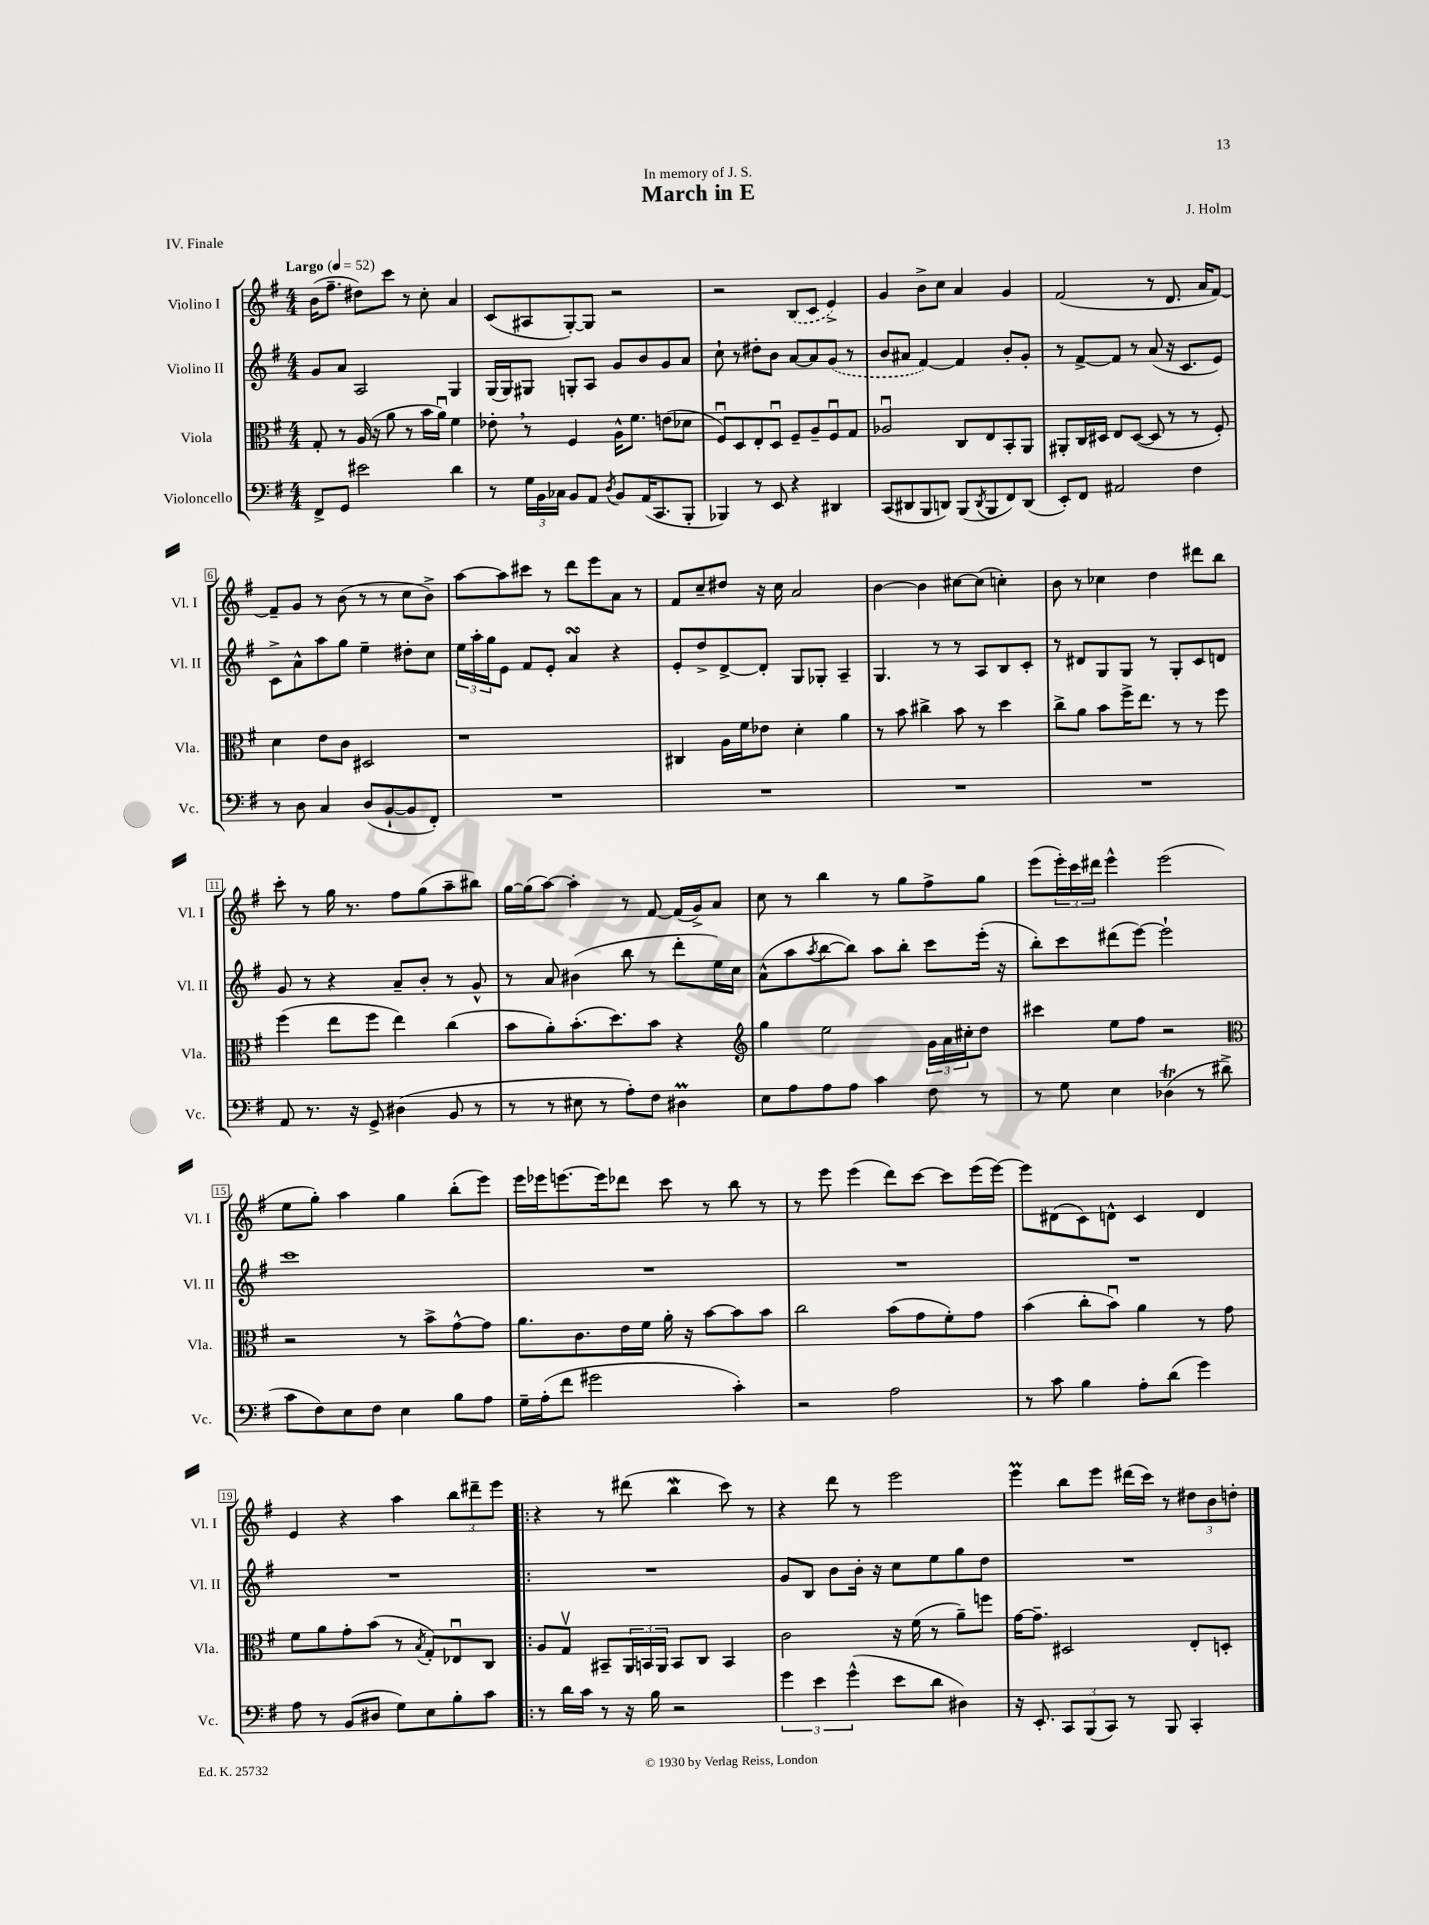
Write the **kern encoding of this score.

**kern	**kern	**kern	**kern
*staff4	*staff3	*staff2	*staff1
*clefF4	*clefC3	*clefG2	*clefG2
*k[f#]	*k[f#]	*k[f#]	*k[f#]
*M4/4	*M4/4	*M4/4	*M4/4
*MM52	*MM52	*MM52	*MM52
8FF#^	8G'	8g	(16b
.	.	.	8.ff#~
8GG	8r	8a	.
2e#	(16A	2A	8dd#)
.	16r	.	.
.	8a	.	8ccc
.	8r	.	8r
.	16b	.	8cc'
.	16au)	.	.
4d	4f#	4G	4a
=	=	=	=
8r	8e-'	(16G	(8c
.	.	16G)	.
24G	8r	8G#	8A#
24BB	.	.	.
24C-	.	.	.
8BB	4F#	8G'	[8G')
8AA	.	8A	8G]
8qD	.	.	.
8BB	16A^^	8g	2r
.	8.f#	.	.
(16AA	.	8b	.
8.CC	.	.	.
.	(8e	8g	.
8BBB'	8d-	8a	.
=	=	=	=
4BBB-)	8F#u)	8cc`	2r
.	8D	8r	.
8r	8E'	8dd#'	.
8EE	8Du	8b	.
4r	8F#~	[8a	(8B
.	8A~	8a]	8c
4DD#	8F#u	(8g	4e^)
.	8G	8r	.
=	=	=	=
(8CC	2A-u	8b	4g
8DD#	.	8a#	.
8BBB	.	[4f#)	8b^
8DD)	.	.	8cc
(8BBB	8C	4f#]	4a
8qDD	.	.	.
8BBB	8E	.	.
8FF#)	8BB'	8b'	4g
(8DD	8AA	8g'	.
=	=	=	=
8EE')	8AA#'	8r	(2f#
8FF#	16C	[8f#^	.
.	16D#	.	.
2AA#	8E	8f#]	.
.	([8D#	8r	.
.	8D#]	(8a	8r
.	8r	16r	8.d
.	.	8.c	.
4F#	8r	.	.
.	.	.	16a
.	8F#')	8e)	[8f#)
=	=	=	=
8r	4d	8c^	8f#~]
8D	.	8a^^	8g
4C	8e	8aa	8r
.	8c	8gg	(8b
(8D	2D#	4ee~	8r
[8BB`	.	.	8r
8BB]	.	8dd#'	8cc
8FF#')	.	8cc	8b^)
=	=	=	=
1r	1r	24ee	[8aa
.	.	24aa'	.
.	.	24gg	.
.	.	8e	8aa]
.	.	8f#	8ccc#
.	.	8e'	8r
.	.	4a	8ddd
.	.	.	8eee
.	.	4r	8a
.	.	.	8r
=	=	=	=
1r	4C#	8e'	8f#
.	.	8dd^	8cc~
.	16A	[8d^	8dd#
.	16f#	.	.
.	8e-	8d']	16r
.	.	.	16cc
.	4d'	8G	2a
.	.	8G-'	.
.	4a	4A~	.
=	=	=	=
1r	8r	4.G	[4b
.	8b	.	.
.	4cc#^	.	4b]
.	.	8r	.
.	8b	8r	[8cc#
.	8r	8A	(8cc#]
.	4dd	8B	4cc')
.	.	8c'	.
=	=	=	=
1r	8cc^	8r	8b
.	8a	8d#	8r
.	8b	8G	4cc-
.	16ff#^	8G	.
.	8.ee	.	.
.	.	8r	4dd
.	8r	8G'	.
.	8r	8c	8ddd#
.	8ff#	8d	8bb
=	=	=	=
8AA	(4ff#	8g	8ccc'
8.r	.	8r	8r
.	8ee	4r	16gg
16r	.	.	8.r
8GG^	8ff#	.	.
(4D#	4ee)	8a~	8ff#
.	.	8b'	(8gg
8BB	(4cc	8r	8aa~
8r	.	8g^^	8bb#)
=	=	=	=
8r	8b	8r	[16gg
.	.	.	(16gg]
8r	8a')	8a	[8aa)
8E#	(8.b'	(4b#	4aa']
8r	.	.	.
.	8.dd)	.	.
8A')	.	8bb	8r
8F#	8b	8r	[8f#
4D#	4r	8ddd'	(16f#]
.	.	.	16g^)
.	.	16ee)	8a
.	.	16cc	.
=	=	=	=
*	*clefG2	*	*
8E	4gg	(8a^^	8cc
8A	.	8aa	8r
.	.	8qaa	.
8A	2ee	[8bb	4bb
8A	.	8bb])	.
4c	.	8aa	8r
.	.	8bb'	8gg
8F#	24g	8ccc	8ff#^
.	24a	.	.
.	24cc#'	.	.
8r	8dd	(16eee'	8gg
.	.	16r	.
=	=	=	=
8r	4ccc#	8bb')	(8eee
8G	.	8ccc	24eee')
.	.	.	24ccc
.	.	.	24ddd#
4E	8ee	(8ddd#	4eee^^
.	8ff#	[8eee)	.
(4D-	2r	2eee`]	(2eee
8r	.	.	.
8d#^	.	.	.
=	=	=	=
*	*clefC3	*	*
8c	2r	1ccc	8ee
8F#)	.	.	8gg')
8E	.	.	4aa
8F#	.	.	.
4E	8r	.	4gg
.	8b^	.	.
8B	[8g^^	.	(8bb'
8A	8g]	.	8eee)
=	=	=	=
16G~	8.a	1r	16eee
(16A'	.	.	16eee-
8f#	.	.	[8.eee
.	8.c	.	.
2g#	.	.	.
.	.	.	16eee]
.	16e	.	8ddd-
.	16f#	.	.
.	16a'	.	8ccc
.	16r	.	.
.	[8b	.	8r
4c')	8b]	.	8bb
.	8b	.	8r
=	=	=	=
2r	2cc	1r	8r
.	.	.	8eee
.	.	.	(4eee
2A	(8b	.	8ddd)
.	8g	.	[8ccc
.	8f#')	.	8ccc]
.	8g	.	(16eee
.	.	.	[16eee)
=	=	=	=
8r	(4b	1r	8eee]
8c	.	.	(8d#
4B	8cc'	.	8c)
.	8bu)	.	8d^^
8A'	4a	.	4c
(8d	.	.	.
4g)	8r	.	4d
.	8g	.	.
=	=	=	=
8A	8f#	1r	4e
8r	8a	.	.
(8BB	8g'	.	4r
8D#	(8b	.	.
8G)	8r	.	4aa
.	8qB	.	.
8E	8G')	.	.
8B'	8E-u	.	12bb
.	.	.	12ddd#~
8c	8C	.	.
.	.	.	12eee
=!|:	=!|:	=!|:	=!|:
8r	8A	1r	4r
16d	8Gv	.	.
16c	.	.	.
8r	8BB#~	.	8r
16r	24AA	.	(8ddd#
.	24BB	.	.
16B	.	.	.
.	24AA	.	.
2r	8BB	.	4bb
.	8C	.	.
.	4BB	.	8ccc)
.	.	.	8r
=	=	=	=
6g	2c	8g	4r
.	.	8B	.
6e	.	.	.
.	.	8b	8ddd
(6g^^	.	.	.
.	.	16b'	8r
.	.	16r	.
8e	16r	8cc	2eee
.	(16f#	.	.
8d	8r	8ee	.
4D#)	8a~)	8gg	.
.	8ff	8dd	.
=	=	=	=
16r	[16g	1r	4eee
8.EE'	8.g~]	.	.
12CC	2D#	.	8bb
(12BBB	.	.	.
.	.	.	8eee
12CC)	.	.	.
8r	.	.	(16ddd#
.	.	.	16ccc)
8BBB	.	.	8r
4CC'	8E'	.	12dd#
.	.	.	12b
.	8D'	.	.
.	.	.	12dd'
==	==	==	==
*-	*-	*-	*-
